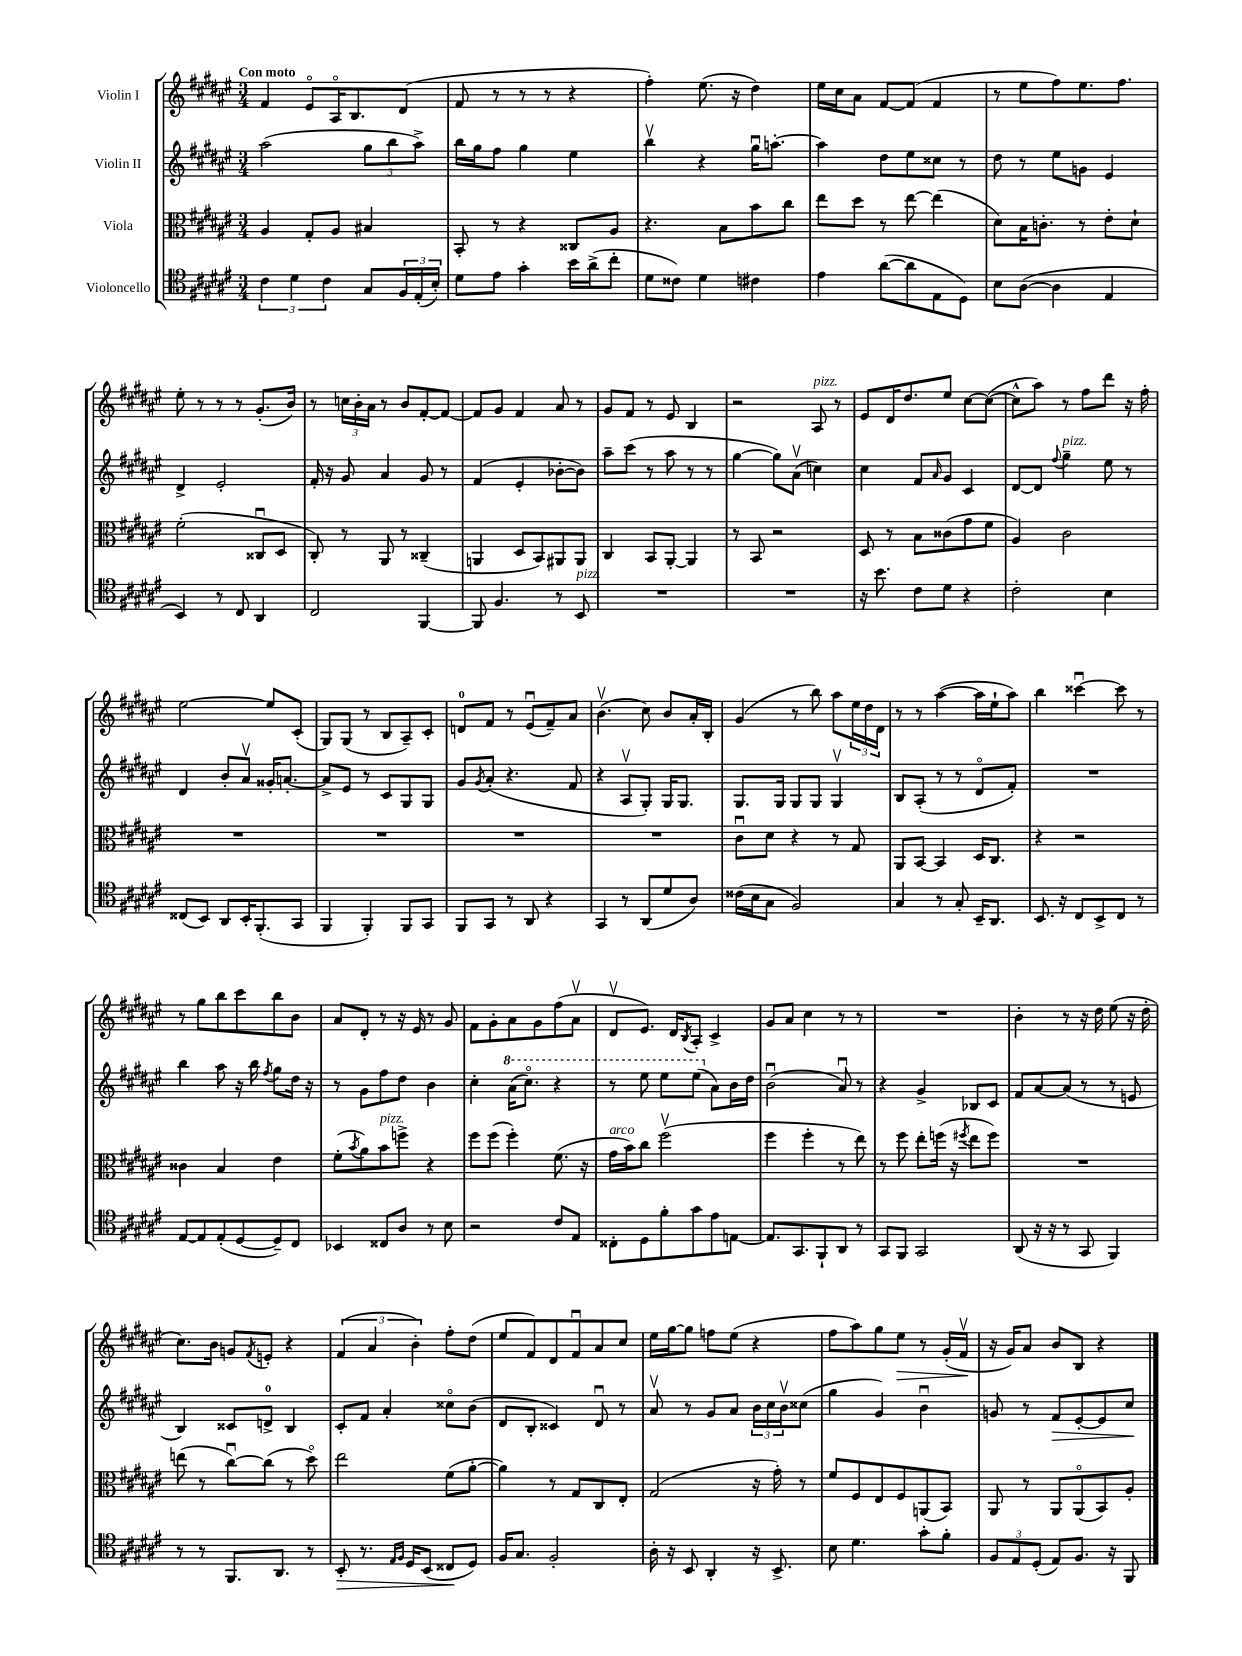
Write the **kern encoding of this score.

**kern	**kern	**kern	**kern
*staff4	*staff3	*staff2	*staff1
*clefC4	*clefC3	*clefG2	*clefG2
*k[f#c#g#d#a#e#]	*k[f#c#g#d#a#e#]	*k[f#c#g#d#a#e#]	*k[f#c#g#d#a#e#]
*M3/4	*M3/4	*M3/4	*M3/4
6c#	4A#	(2aa#	4f#
6d#	.	.	.
.	8G#'	.	8e#o
6c#	.	.	.
.	8A#	.	16A#o
.	.	.	8.B
8G#	4B#	12gg#	.
.	.	12bb	.
24F#	.	.	(8d#
(24E#'	.	12aa#^)	.
24B')	.	.	.
=	=	=	=
8d#	8BB'	16bb	8f#
.	.	16gg#	.
8e#	8r	8ff#	8r
4g#'	4r	4gg#	8r
.	.	.	8r
16b	8C##	4ee#	4r
(16a#^	.	.	.
8cc#'	8A#	.	.
=	=	=	=
8d#	4.r	4bbv	4ff#')
8c##)	.	.	.
4d#	.	4r	(8.ee#
.	8B	.	.
.	.	.	16r
4c#	8b	16gg#u	4dd#)
.	.	[8.aa'	.
.	8cc#	.	.
=	=	=	=
4e#	8ee#	4aa]	16ee#
.	.	.	16cc#
.	8dd#	.	8a#
([8a#	8r	8dd#	[8f#
8a#]	[8ee#	8ee#	(8f#]
8E#	(4ee#]	8cc##	4f#
8D#)	.	8r	.
=	=	=	=
8B	8d#)	8dd#	8r
([8A#	16B	8r	8ee#
.	8.c'	.	.
4A#]	.	8ee#	8ff#)
.	8r	8g	8.ee#
4E#	8e#'	4e#	.
.	.	.	8.ff#
.	8d#`	.	.
=	=	=	=
4BB)	(2f#'	4d#^	8ee#'
.	.	.	8r
8r	.	2e#'	8r
8C#	.	.	8r
4AA#	8C##u	.	(8.g#'
.	8D#	.	.
.	.	.	16b)
=	=	=	=
2C#	8C#')	16f#'	8r
.	.	16r	.
.	8r	8g#	24cc
.	.	.	24b'
.	.	.	24a#
.	8AA#	4a#	8r
.	8r	.	8b
[4FF#	(4C##~	8g#	[8f#'
.	.	8r	8f#_
=	=	=	=
8FF#]	4AA	(4f#	8f#]
4.F#	.	.	8g#
.	8D#	4e#'	4f#
.	8BB)	.	.
8r	8AA#	[8b-'	8a#
8BB	8AA#	8b-])	8r
=	=	=	=
2.r	4C#	8aa#~	8g#
.	.	(8ccc#	8f#
.	8BB	8r	8r
.	[8AA#'	8aa#	8e#
.	4AA#]	8r	4B
.	.	8r	.
=	=	=	=
2.r	8r	[4gg#	2r
.	8BB	.	.
.	2r	8gg#])	.
.	.	(8a#v	.
.	.	4cc)	8A#
.	.	.	8r
=	=	=	=
16r	8D#	4cc#	8e#
8.b	.	.	.
.	8r	.	16d#
.	.	.	8.dd#
8c#	8B	8f#	.
.	.	16qqa#	.
8d#	(8c##	8g#	8ee#
4r	8g#	4c#	[8cc#
.	8f#	.	(8cc#_
=	=	=	=
2c#'	4A#)	[8d#	8cc#^^]
.	.	8d#]	8aa#)
.	.	8qqff#	.
.	2c#	4gg#~	8r
.	.	.	8ff#
4B	.	8ee#	8ddd#
.	.	8r	16r
.	.	.	16ff#'
=	=	=	=
(8C##	2.r	4d#	[2ee#
8BB)	.	.	.
8AA#	.	8b'	.
16BB'	.	8a#v	.
(8.FF#'	.	.	.
.	.	16g##'	8ee#]
.	.	[8.a'	.
8GG#	.	.	(8c#'
=	=	=	=
4FF#	2.r	8a^]	8G#)
.	.	8e#	(8G#
4FF#')	.	8r	8r
.	.	8c#	8B
8FF#	.	8G#	8A#~)
8GG#	.	8G#	8c#'
=	=	=	=
8FF#	2.r	8g#	8d
.	.	8qg#	.
8GG#	.	(8a#'	8f#
8r	.	4.r	8r
8AA#	.	.	(8e#u
4r	.	.	8f#~)
.	.	8f#	8a#
=	=	=	=
4GG#	2.r	4r	(4.bv
8r	.	8A#v	.
(8AA#	.	8G#')	8cc#)
8d#	.	16G#	8b
.	.	8.G#	.
8A#)	.	.	16a#'
.	.	.	16B'
=	=	=	=
(16c##	8c#u	8.G#	(4g#
16B	.	.	.
8G#	8d#	.	.
.	.	16G#	.
2F#)	4r	8G#	8r
.	.	8G#	8bb)
.	8r	4G#v	8aa#
.	8G#	.	24ee#
.	.	.	24dd#
.	.	.	24d#
=	=	=	=
4G#	8AA#	8B	8r
.	[8BB	(8A#'	8r
8r	4BB]	8r	([4aa#
8G#'	.	8r	.
16BB~	16D#	8d#o	16aa#]
8.AA#	8.C#	.	16ee#`
.	.	8f#')	8aa#)
=	=	=	=
8.BB	4r	2.r	4bb
16r	.	.	.
8C#	2r	.	[4ccc##u
8BB^	.	.	.
8C#	.	.	8ccc##]
8r	.	.	8r
=	=	=	=
[8E#	4c##	4bb	8r
8E#]	.	.	8gg#
(8E#'	4B	8aa#	8bb
[8D#	.	16r	8ccc#
.	.	16bb	.
.	.	8qff#	.
8D#~])	4e#	8gg#	8bb
8C#	.	16dd#	8b
.	.	16r	.
=	=	=	=
4BB-	(8f#'	8r	8a#
.	8qb	.	.
.	8a#)	8g#	8d#'
8C##	8b	8ff#	8r
8A#	8ff^	8dd#	16r
.	.	.	16e#
8r	4r	4b	8r
8B	.	.	8g#
=	=	=	=
2r	8ff#	4cc#'	8f#
.	(8ff#	.	8g#'
.	4ff#')	(16aa#	8a#
.	.	8.ccc#o)	.
.	.	.	8g#
8c#	(8.f#	4r	(8ff#
8E#	.	.	8a#v
.	16r	.	.
=	=	=	=
8C##'	16g#	8r	8d#v
.	16b)	.	.
8D#	8cc#	8eee#	8.e#)
8f#'	(2ff#v	8eee#	.
.	.	.	16d#
.	.	.	8qB
8g#	.	(8eee#	8A#'
8e#	.	8a#)	4c#^
[8E	.	16b	.
.	.	16dd#	.
=	=	=	=
8.E]	4ff#	(2bu	8g#
.	.	.	8a#
8.GG#	.	.	.
.	4ff#'	.	4cc#
8FF#`	.	.	.
8AA#	8r	8a#u)	8r
8r	8ee#)	8r	8r
=	=	=	=
8GG#	8r	4r	2.r
8FF#	8ff#	.	.
2GG#	8ee#'	4g#^	.
.	(16ff	.	.
.	16r	.	.
.	8qff#	.	.
.	8ee#	8B-	.
.	8ff#)	8c#	.
=	=	=	=
(8AA#	2.r	8f#	4b'
16r	.	[8a#	.
16r	.	.	.
8r	.	(8a#]	8r
8GG#	.	8r	16r
.	.	.	16dd#
4FF#)	.	8r	(8ee#
.	.	8e	16r
.	.	.	16dd#'
=	=	=	=
8r	(8ee	4B)	8.cc#)
8r	8r	.	.
.	.	.	16b
8.FF#	[8cc#u)	8c##	8g
.	.	.	8qf#
.	(8cc#]	8d^	8e'
8.AA#	.	.	.
.	8r	4B	4r
8r	8dd#o)	.	.
=	=	=	=
8BB'	2ee#	8c#'	(6f#
8.r	.	8f#	.
.	.	.	6a#
.	.	4a#'	.
16qqE#	.	.	.
16qqF#	.	.	.
16D#	.	.	.
.	.	.	6b')
(8BB	.	.	.
8C##	(8f#	8cc##o	8ff#'
8D#)	[8a#'	(8b	(8dd#
=	=	=	=
16F#	4a#])	8d#	8ee#
8.G#	.	.	.
.	.	8B'	8f#)
2F#'	8r	4c##)	8d#
.	8G#	.	8f#u
.	8C#	8d#u	8a#
.	8E#'	8r	8cc#
=	=	=	=
16A#'	(2G#	8a#v	16ee#
16r	.	.	[16gg#
8BB	.	8r	8gg#]
4AA#'	.	8g#	8ff
.	.	8a#	(8ee#
16r	16r	24b	4r
.	.	24cc#	.
8.BB^	16g#')	.	.
.	.	24bv	.
.	8r	(8cc##	.
=	=	=	=
8B	8f#	4gg#	8ff#
4.d#	8F#	.	8aa#)
.	8E#	4g#)	8gg#
.	8F#	.	8ee#
8g#'	(8AA	4bu	8r
8f#'	8BB)	.	(16g#'
.	.	.	16f#v
=	=	=	=
12F#	8AA#	8g	16r
.	.	.	16g#)
12E#	.	.	.
.	8r	8r	8a#
(12D#'	.	.	.
8E#)	8AA#	8f#	8b
8.F#	(8AA#o	[8e#'	8B
.	8BB)	8e#]	4r
16r	.	.	.
8FF#	8A#'	8cc#	.
==	==	==	==
*-	*-	*-	*-
